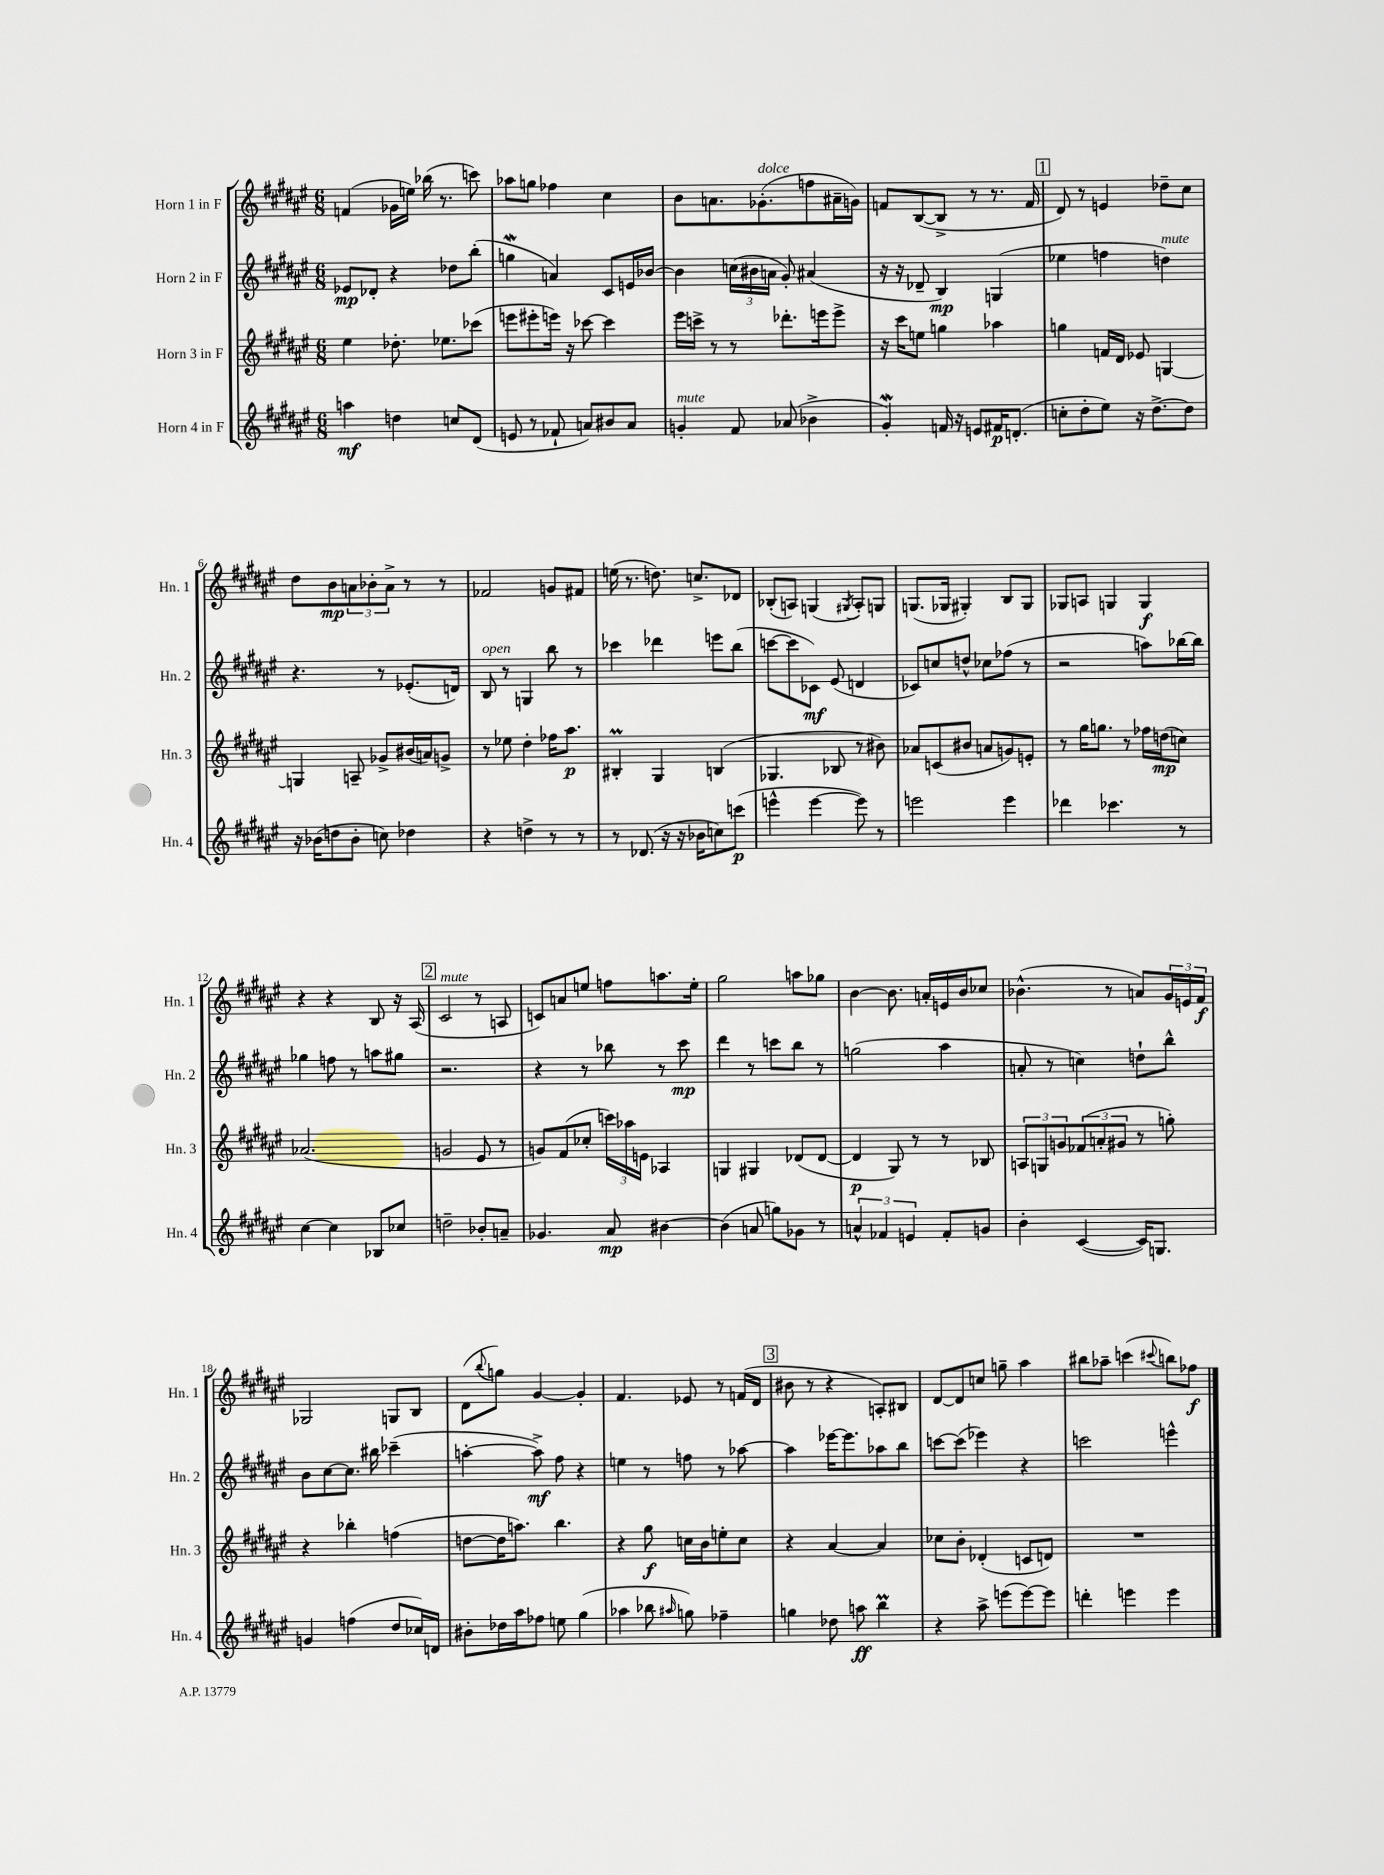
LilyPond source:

<<
\new StaffGroup <<
\new Staff = "s0" \with { instrumentName = "Horn 1 in F" shortInstrumentName = "Hn. 1" } {
    \clef treble \key fis \major \numericTimeSignature \time 6/8
    f'4( ges'16 e''16) bes''16( r8. c'''8) |
    aes''8 g''8 fes''4 cis''4 |
    b'8 a'8. ges'8.-.^\markup { \italic "dolce" }( f''8 ais'16-- g'16) |
    f'8 b8~( b8-> r8 r8. f'16 |
    \mark \markup { \box "1" } dis'8) r8 e'4 des''8-- cis''8 |
    dis''8 b'8\mp \tuplet 3/2 { a'8 bes'8-. a'8-> } r8 r8 |
    fes'2 g'8 fis'8 |
    e''16( r8. d''8.) c''8.-> des'8 |
    bes8-.( a8) g4( \acciaccatura { gis8 } a8-.) g8 |
    g8.( ges16 gis4-.) b8 gis8 |
    ges8 a8 g4 g4\f |
    r4 r4 b8 r16 ais16( |
    \mark \markup { \box "2" } cis'2^\markup { \italic "mute" } r8 a8 |
    c'8) a'8 e''8 f''8 a''8. e''16-. |
    gis''2 a''8 ges''8 |
    b'4~ b'8. a'16-. e'16 b'16 ces''8 |
    bes'4.-^( r8 a'8) \tuplet 3/2 { gis'16 e'16 fis'16\f } |
    ges2 g8 b8 |
    dis'8( \appoggiatura { b''8 } g''8) gis'4~ gis'4-. |
    fis'4. ees'8 r8 f'16( dis'16 |
    \mark \markup { \box "3" } bis'8 r8 r4 a8-.) bis8 |
    dis'8~ dis'8 c''8 g''8-- ais''4 |
    bis''8 aes''8-- c'''4( \appoggiatura { cis'''8 } b''8) fes''8\f \bar "|." |
}
\new Staff = "s1" \with { instrumentName = "Horn 2 in F" shortInstrumentName = "Hn. 2" } {
    \clef treble \key fis \major \numericTimeSignature \time 6/8
    ees'8\mp des'8-. r4 des''8 b''8-.( |
    g''4\mordent a'4) cis'8 e'16 bes'16~ |
    bes'4 \tuplet 3/2 { c''16( bis'16 a'16 } gis'8-.) ais'4( |
    r16 r16 des'8-- b4\mp) g4( |
    \mark \markup { \box "1" } ees''4 f''4 d''4^\markup { \italic "mute" }) |
    r4. r8 ees'8.-.( d'16) |
    b8^\markup { \italic "open" } r8 g4 b''8 r8 |
    ces'''4 des'''4 e'''8 b''8( |
    c'''8~ c'''8 ces'8\mf) eis'8( d'4 |
    ces'8) c''8 d''8-^ ces''8 fes''8( r8 |
    r2 a''8) bes''16~ bes''16 |
    ges''4 f''8 r8 a''8 gis''8 |
    \mark \markup { \box "2" } r2. |
    r4 r8 bes''8 r8 cis'''8\mp |
    dis'''4 r8 c'''8 b''8 r8 |
    g''2( ais''4 |
    a'8-. r8 c''4) d''8-! b''8-^ |
    b'8 cis''8~ cis''8. bis''16 ces'''4--( |
    a''4~-. a''8->\mf) fis''8 r4 |
    e''4 r8 f''8 r8 aes''8~ |
    \mark \markup { \box "3" } aes''4 ees'''16~ ees'''8. aes''8 b''8 |
    c'''8~ c'''8( ees'''4) r4 |
    c'''2 e'''4-^ \bar "|." |
}
\new Staff = "s2" \with { instrumentName = "Horn 3 in F" shortInstrumentName = "Hn. 3" } {
    \clef treble \key fis \major \numericTimeSignature \time 6/8
    eis''4 des''8.-. ees''8. ces'''8( |
    e'''8 eis'''8-. e'''16) r16 ces'''8~ ces'''4 |
    eis'''16 c'''16-> r8 r8 des'''8.-. e'''16 e'''8-> |
    r16 cis'''16 e''8 g''4 aes''4 |
    \mark \markup { \box "1" } g''4 f'16 dis'16 ees'8 g4~ |
    g4 a8-- ges'8-> bis'16( a'16) g'8-> |
    r8 ees''8 dis''4-. fes''16 ais''8.\p |
    bis4-.\prall gis4 b4( |
    ges4. bes8 r8 bis'8) |
    aes'8 c'8( bis'8 a'8 g'8) e'8-. |
    r8 gis''16 g''8. r8 fes''16 d''16\mp( c''8) |
    aes'2.( |
    \mark \markup { \box "2" } g'2 eis'8 r8 |
    g'8) fis'8( ces''8-. \tuplet 3/2 { c'''16) aes''16 e'16 } aes4 |
    g4 gis4 des'8( des'8~ |
    des'4\p gis8) r8 r8 bes8 |
    \tuplet 3/2 { a8 g8 g'8 } \tuplet 3/2 { fes'8( a'8-. gis'8 } r8 g''8-.) |
    r4 bes''4-. f''4( |
    d''8~ d''16 a''8.) b''4. |
    r4 gis''8\f c''16 b'16 e''8-. c''8 |
    \mark \markup { \box "3" } r4 ais'4~ ais'4 |
    ces''8 b'8-. des'4-.( c'8 d'8) |
    R2. \bar "|." |
}
\new Staff = "s3" \with { instrumentName = "Horn 4 in F" shortInstrumentName = "Hn. 4" } {
    \clef treble \key fis \major \numericTimeSignature \time 6/8
    a''4\mf d''4 c''8 dis'8( |
    e'8 r8 fes'8-! a'8) bis'8 a'8 |
    g'4-.^\markup { \italic "mute" } fis'8 aes'8( bes'4-> |
    gis'4-.\mordent) f'16 r16 e'8 fis'16\p d'8.-.( |
    \mark \markup { \box "1" } c''8-. dis''8-. eis''8) r16 dis''8.~-> dis''8 |
    r16 bes'16( d''8 bes'8-. c''8) des''4 |
    r4 d''4-> r8 r8 |
    r8 des'8.( r16 r16 bes'16 c''8) c'''8\p( |
    e'''4-^ e'''4~ e'''8) r8 |
    e'''2 e'''4 |
    des'''4 ces'''4. r8 |
    cis''4~ cis''4 bes8 ces''8 |
    \mark \markup { \box "2" } d''2-- bes'8-. a'8-- |
    ges'4. ais'8\mp bis'4~ |
    bis'4( a'8 g''8) ges'8 r8 |
    \tuplet 3/2 { a'4-^ fes'4 e'4 } fes'8-. g'8 |
    b'4-. cis'4~( cis'16) g8. |
    g'4 f''4( dis''8 ces''16) d'16 |
    bis'8-. des''16 ais''16 fes''8 e''8 gis''4( |
    aes''4 bes''8 \grace { ais''16 } g''8) fes''4-- |
    \mark \markup { \box "3" } g''4 des''8 a''8\ff b''4\prall |
    r4 ais''8-> e'''8( e'''8~) e'''8 |
    d'''4-. e'''4 e'''4 \bar "|." |
}
>>
>>
